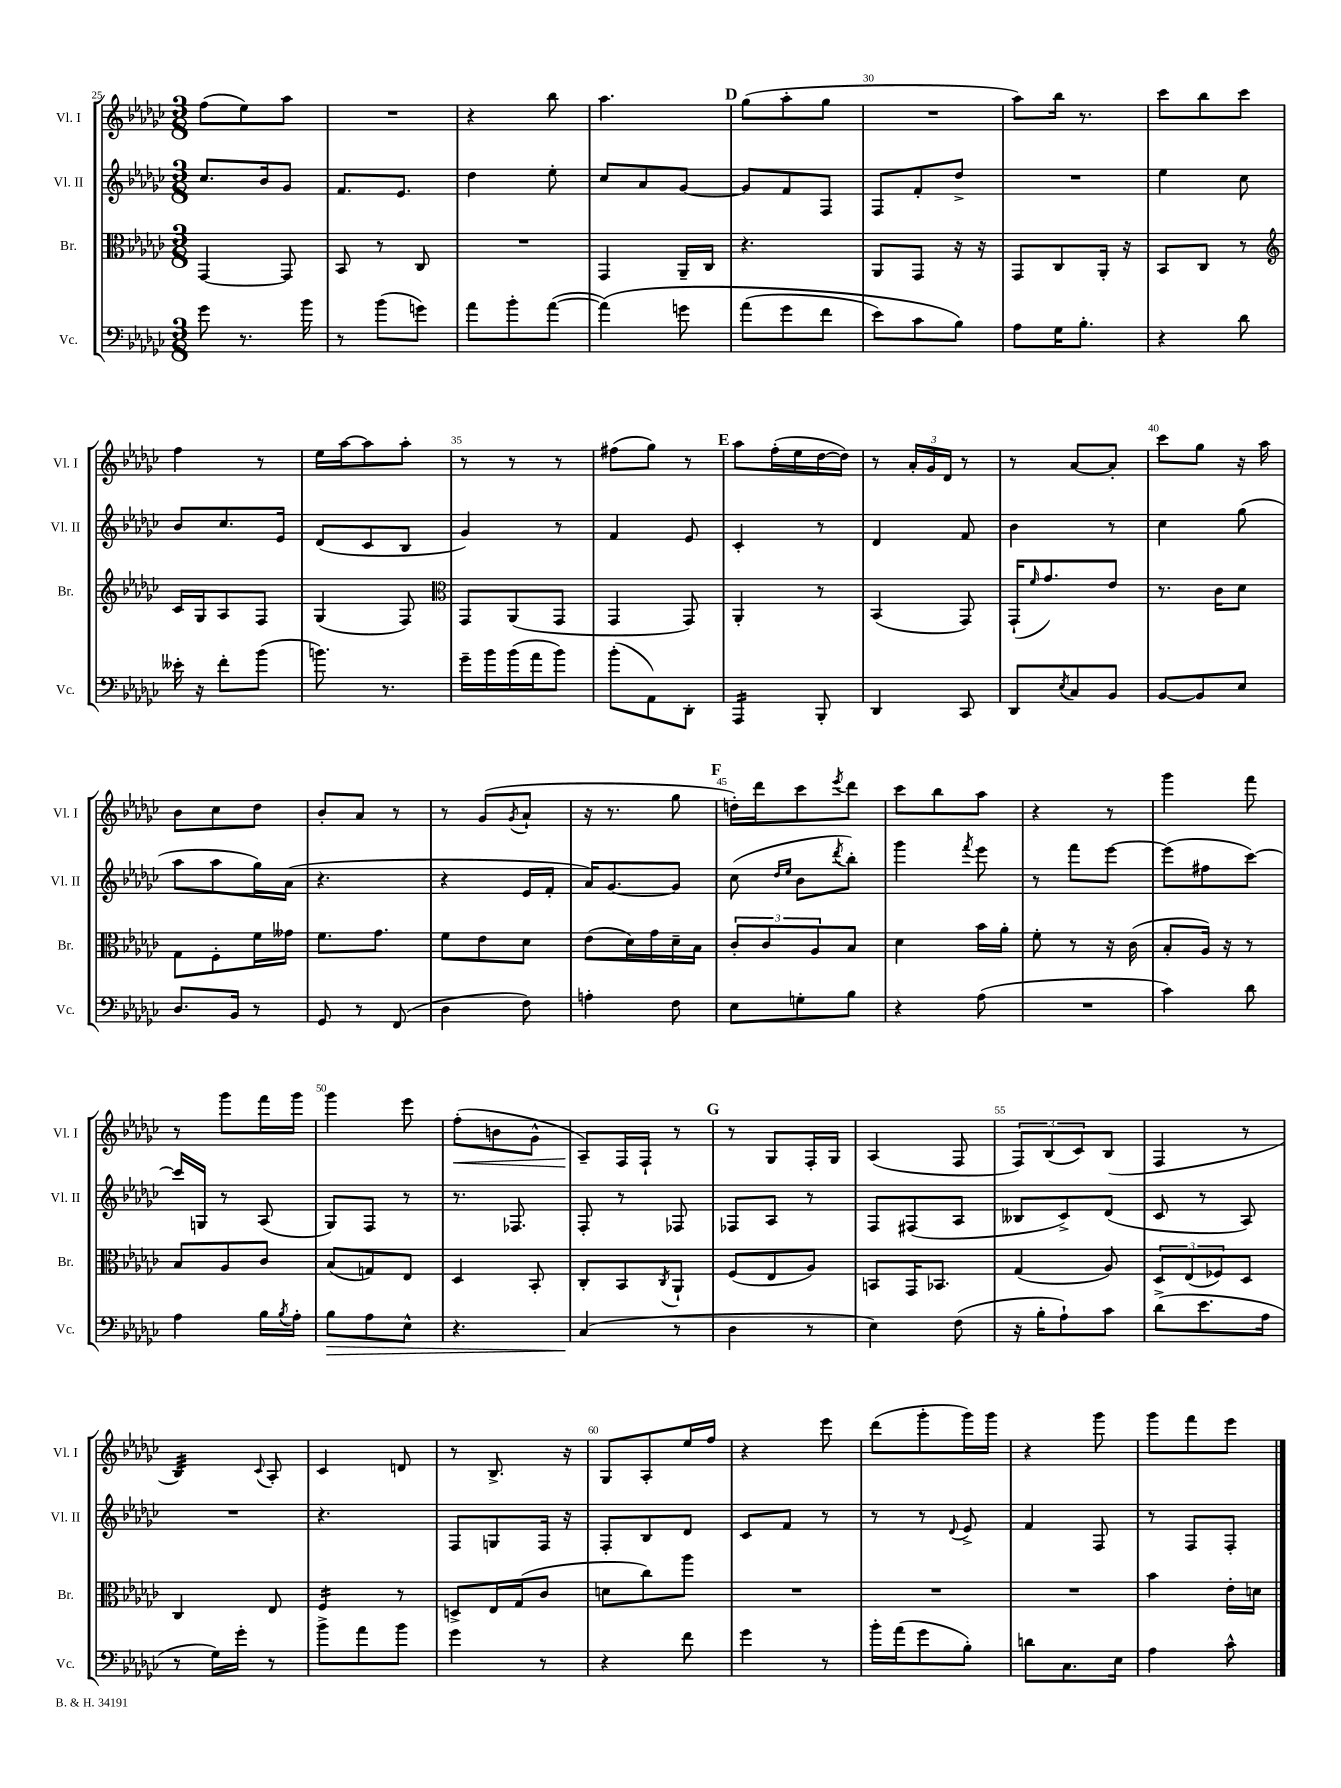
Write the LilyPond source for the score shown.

<<
\new StaffGroup <<
\new Staff = "s0" \with { instrumentName = "Vl. I" shortInstrumentName = "Vl. I" } {
    \clef treble \key ges \major \numericTimeSignature \time 3/8
    f''8( ees''8) aes''8 |
    R4. |
    r4 bes''8 |
    aes''4. |
    \mark \markup { \bold "D" } ges''8( aes''8-. ges''8 |
    R4. |
    aes''8) bes''16 r8. |
    ces'''8 bes''8 ces'''8 |
    f''4 r8 |
    ees''16 aes''16~ aes''8 aes''8-. |
    r8 r8 r8 |
    fis''8( ges''8) r8 |
    \mark \markup { \bold "E" } aes''8 f''16-.( ees''16 des''16~ des''16) |
    r8 \tuplet 3/2 { aes'16-. ges'16 des'16 } r8 |
    r8 aes'8~ aes'8-. |
    ces'''8 ges''8 r16 aes''16 |
    bes'8 ces''8 des''8 |
    bes'8-. aes'8 r8 |
    r8 ges'8( \acciaccatura { ges'8 } aes'8-! |
    r16 r8. ges''8 |
    \mark \markup { \bold "F" } d''16-.) des'''16 ces'''8 \acciaccatura { ees'''8 } des'''8 |
    ces'''8 bes''8 aes''8 |
    r4 r8 |
    ges'''4 f'''8 |
    r8 ges'''8 f'''16 ges'''16 |
    ges'''4 ees'''8 |
    f''8-.\<( b'8 ges'8-^ |
    aes8--\!) f16 f16-! r8 |
    \mark \markup { \bold "G" } r8 ges8 f16-. ges16 |
    aes4( f8 |
    \tuplet 3/2 { f8) bes8( ces'8) } bes8( |
    f4 r8 |
    bes4:32) \appoggiatura { ces'8 } aes8-. |
    ces'4 d'8 |
    r8 bes8.-> r16 |
    ges8 aes8-. ees''16 f''16 |
    r4 ees'''8 |
    des'''8( ges'''8-. ges'''16) ges'''16 |
    r4 ges'''8 |
    ges'''8 f'''8 ees'''8 \bar "|." |
}
\new Staff = "s1" \with { instrumentName = "Vl. II" shortInstrumentName = "Vl. II" } {
    \clef treble \key ges \major \numericTimeSignature \time 3/8
    ces''8. bes'16 ges'8 |
    f'8. ees'8. |
    des''4 ees''8-. |
    ces''8 aes'8 ges'8~ |
    \mark \markup { \bold "D" } ges'8 f'8 f8 |
    f8 f'8-. des''8-> |
    R4. |
    ees''4 ces''8 |
    bes'8 ces''8. ees'16 |
    des'8( ces'8 bes8 |
    ges'4) r8 |
    f'4 ees'8 |
    \mark \markup { \bold "E" } ces'4-. r8 |
    des'4 f'8 |
    bes'4 r8 |
    ces''4 ges''8( |
    aes''8 aes''8 ges''16) aes'16( |
    r4. |
    r4 ees'16 f'16-. |
    aes'16) ges'8.~ ges'8 |
    \mark \markup { \bold "F" } ces''8( \grace { des''16 ees''16 } bes'8 \acciaccatura { des'''8 } bes''8-.) |
    ges'''4 \acciaccatura { f'''8 } ees'''8 |
    r8 f'''8 ees'''8~ |
    ees'''8( fis''8 ces'''8~) |
    ces'''16 g16 r8 aes8( |
    ges8) f8 r8 |
    r8. fes8. |
    f8-. r8 fes8 |
    \mark \markup { \bold "G" } fes8 aes8 r8 |
    f8 fis8( aes8 |
    beses8 ces'8->) des'8( |
    ces'8 r8 aes8) |
    R4. |
    r4. |
    f8 g8 f16 r16 |
    f8-. bes8 des'8 |
    ces'8 f'8 r8 |
    r8 r8 \appoggiatura { des'8 } ees'8-> |
    f'4 f8 |
    r8 f8 f8-. \bar "|." |
}
\new Staff = "s2" \with { instrumentName = "Br." shortInstrumentName = "Br." } {
    \clef alto \key ges \major \numericTimeSignature \time 3/8
    ges,4~ ges,8 |
    bes,8 r8 ces8 |
    R4. |
    ges,4 aes,16-- ces16 |
    \mark \markup { \bold "D" } r4. |
    aes,8 ges,8 r16 r16 |
    ges,8 ces8 aes,16-. r16 |
    bes,8 ces8 r8 |
    \clef treble ces'16 ges16 aes8 f8 |
    ges4( f8) |
    \clef alto ges,8 aes,8( ges,8 |
    ges,4 ges,8) |
    \mark \markup { \bold "E" } aes,4-. r8 |
    bes,4( ges,8) |
    ges,16-!( \grace { f'16 } ges'8.) ees'8 |
    r8. ces'16 des'8 |
    ges8 f8-. f'16 geses'16 |
    f'8. ges'8. |
    f'8 ees'8 des'8 |
    ees'8( des'16) ges'16 des'16-- bes16 |
    \mark \markup { \bold "F" } \tuplet 3/2 { ces'8-. ces'8 aes8 } bes8 |
    des'4 bes'16 aes'16-. |
    f'8-. r8 r16 ces'16( |
    bes8-. aes16) r16 r8 |
    bes8 aes8 ces'8 |
    bes8( g8) ees8 |
    des4 bes,8-. |
    ces8-. bes,8 \acciaccatura { ces8 } aes,8-! |
    \mark \markup { \bold "G" } f8( ees8 aes8) |
    b,8 ges,16 bes,8. |
    ges4( aes8) |
    \tuplet 3/2 { des8 ees8( fes8) } des8 |
    ces4 ees8 |
    f4:16 r8 |
    d8-> ees16 ges16( ces'8 |
    d'8 ces''8) aes''8 |
    R4. |
    R4. |
    R4. |
    bes'4 ees'16-. d'16 \bar "|." |
}
\new Staff = "s3" \with { instrumentName = "Vc." shortInstrumentName = "Vc." } {
    \clef bass \key ges \major \numericTimeSignature \time 3/8
    ges'8 r8. bes'16 |
    r8 bes'8( g'8) |
    aes'8 bes'8-. aes'8~( |
    aes'4)\( g'8 |
    \mark \markup { \bold "D" } aes'8( ges'8 f'8 |
    ees'8) ces'8 bes8\) |
    aes8 ges16 bes8.-. |
    r4 des'8 |
    eeses'16-. r16 f'8-. bes'8( |
    b'8.) r8. |
    ges'16-- bes'16 bes'16( aes'16 bes'8) |
    bes'8-.( aes,8) des,8-. |
    \mark \markup { \bold "E" } aes,,4:16 bes,,8-. |
    des,4 ces,8 |
    des,8 \acciaccatura { ees8 } ces8 bes,8 |
    bes,8~ bes,8 ees8 |
    des8. bes,16 r8 |
    ges,8 r8 f,8( |
    des4 f8) |
    a4-. f8 |
    \mark \markup { \bold "F" } ees8 g8-. bes8 |
    r4 aes8( |
    R4. |
    ces'4) des'8 |
    aes4 bes16 \acciaccatura { bes8 } aes16-. |
    bes8\> aes8 ees8-^ |
    r4. |
    ces4\!( r8 |
    \mark \markup { \bold "G" } des4 r8 |
    ees4) f8( |
    r16 bes16-. aes8-!) ces'8 |
    des'8->( ees'8. aes16 |
    r8 ges16) ges'16-. r8 |
    bes'8-> aes'8 bes'8 |
    ges'4 r8 |
    r4 f'8 |
    ges'4 r8 |
    bes'16-. aes'16( ges'8 bes8-.) |
    d'8 ces8. ees16 |
    aes4 ces'8-^ \bar "|." |
}
>>
>>
\layout { \context { \Score currentBarNumber = #25 \override BarNumber.break-visibility = ##(#f #t #t) barNumberVisibility = #(every-nth-bar-number-visible 5) } }
